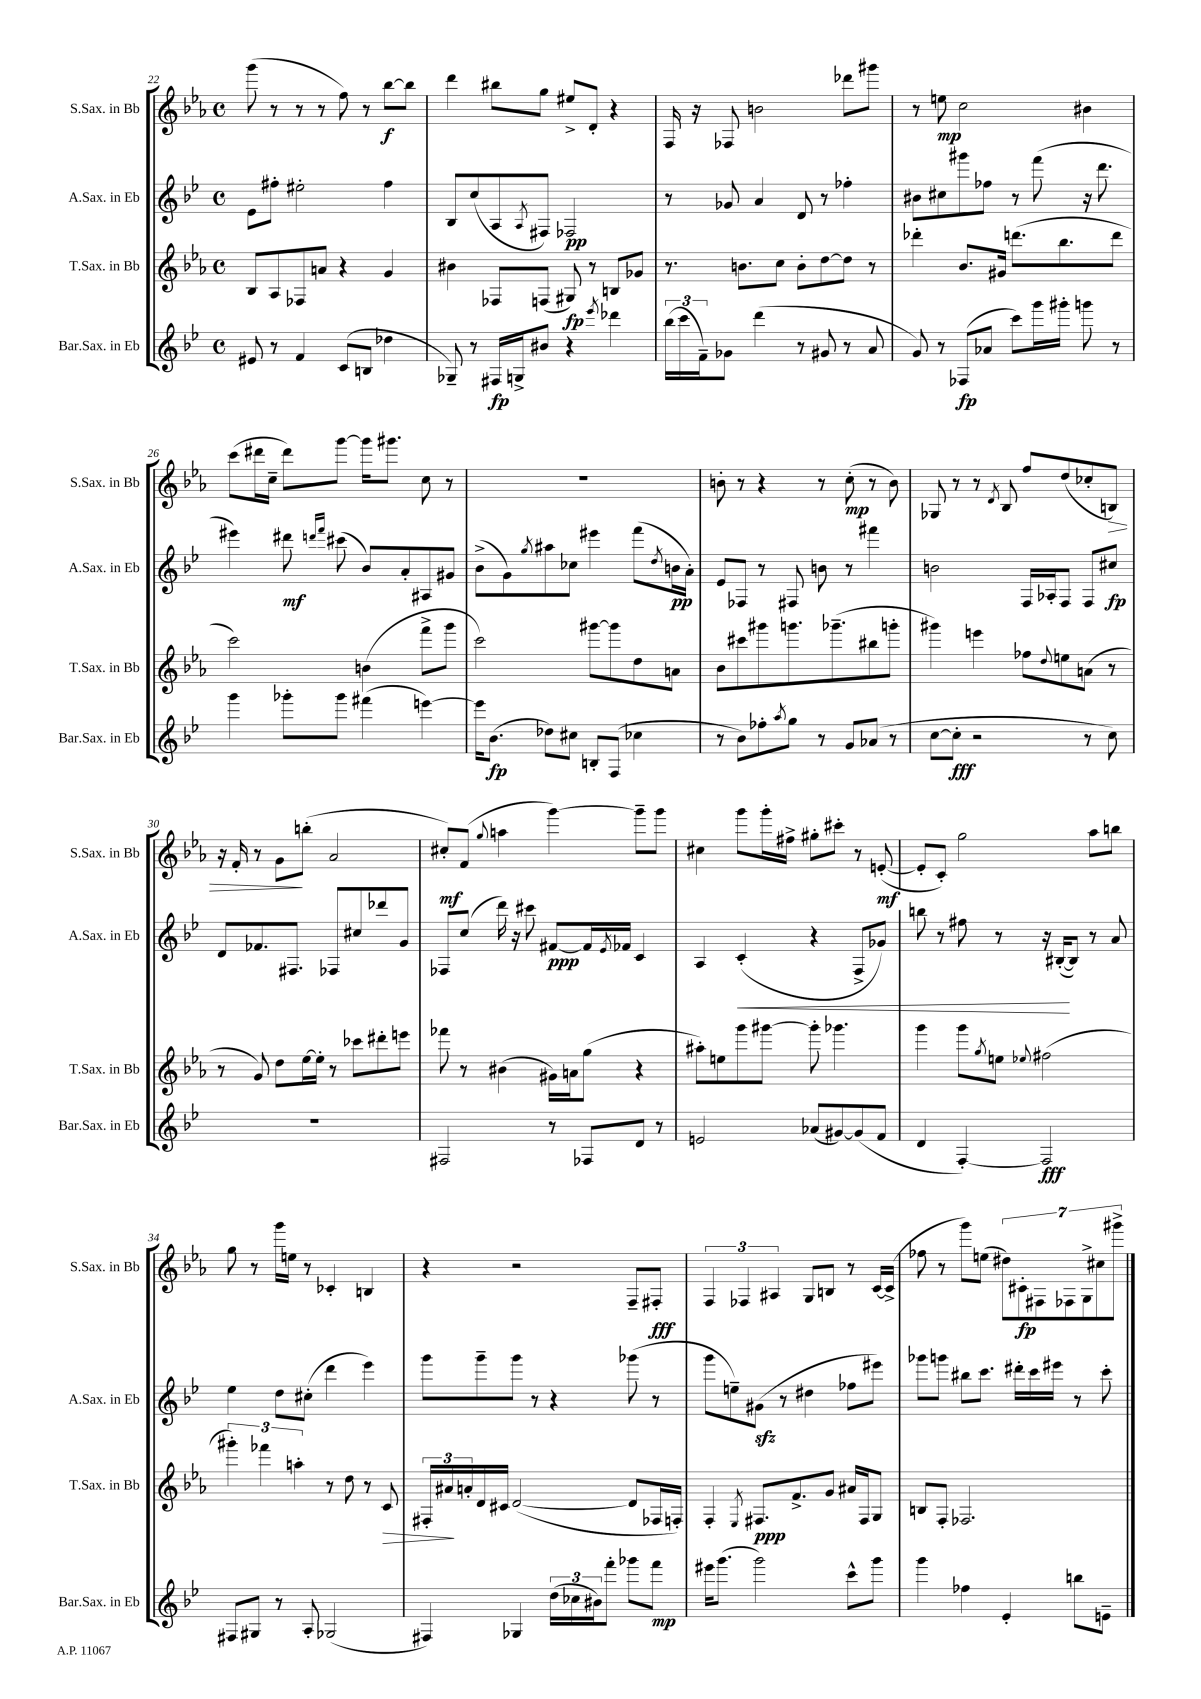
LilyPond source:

<<
\new StaffGroup <<
\new Staff = "s0" \with { instrumentName = "S.Sax. in Bb" shortInstrumentName = "S.Sax. in Bb" } {
    \clef treble \key ees \major \defaultTimeSignature \time 4/4
    g'''8( r8 r8 r8 f''8) r8 bes''8~\f bes''8 |
    d'''4 bis''8 g''8 eis''8-> d'8-. r4 |
    f16 r16 fes8 b'2 des'''8 gis'''8 |
    r8 e''8\mp c''2 bis'4 |
    c'''8( dis'''16 c''16-- dis'''8) g'''8~ g'''16 gis'''8. c''8 r8 |
    R1 |
    b'8-. r8 r4 r8 c''8-.\mp( r8 b'8) |
    ges8 r8 r8 \acciaccatura { d'8 } bes8 f''8 d''8( ces''8-. b8\>) |
    r16 f'16-. r8 g'8\! b''8-.( aes'2 |
    cis''8-.\mf) f'8( \appoggiatura { g''8 } a''4 g'''4~) g'''8-- g'''8 |
    cis''4 g'''8 g'''16-. fis''16-> gis''8-. cis'''8-. r8 e'8~-.\mf( |
    e'8-. c'8-.) g''2 aes''8 b''8 |
    g''8 r8 g'''16 e''16 r8 ces'4-. b4 |
    r4 r2 f8-- fis8-.\fff |
    \tuplet 3/2 { f4 fes4 ais4 } g8 b8 r8 c'16~ c'16->( |
    fes''8 r8 g'''8) e''8( \tuplet 7/4 { dis''8) cis'8-.\fp fis8 fes8 g8-> cis''8 gis'''8-> } \bar "|." |
}
\new Staff = "s1" \with { instrumentName = "A.Sax. in Eb" shortInstrumentName = "A.Sax. in Eb" } {
    \clef treble \key bes \major \defaultTimeSignature \time 4/4
    ees'8 fis''8-. eis''2-. fis''4 |
    bes8 c''8( a8 \acciaccatura { a8 } fis8) fes2\pp |
    r8 ges'8 a'4 d'8 r8 fes''4-. |
    bis'8 cis''8 gis'''8 fes''8 r8 f'''8( r16 d'''8. |
    eis'''4) dis'''8\mf \grace { d'''16 f'''16 } cis'''8( bes'8) a'8-. ais8 gis'8 |
    bes'8->( g'8) \acciaccatura { g''8 } ais''8 ces''8 eis'''4 f'''8( \acciaccatura { d''8 } b'16\pp a'16-.) |
    ees'8 fes8 r8 fis8 b'8 r8 fis'''4 |
    b'2 f16 aes16-. f8 f8 cis''8\fp |
    d'8 fes'8. fis8. fes8 cis''8 des'''8 g'8 |
    fes8 c''8( d'''16) r16 cis'''8 fis'8~\ppp fis'16 \acciaccatura { ees'8 } fes'16 c'4 |
    a4 c'4-.\<( r4 f8-> ges'8) |
    b''8 r8 fis''8 r8 r16 bis16~-.\!( bis8) r8 a'8 |
    ees''4 d''8 cis''8-.( d'''4 ees'''4) |
    g'''8 g'''8-- g'''8 r8 r4 ges'''8( r8 |
    g'''8 e''8--) gis'8\sfz( r8 dis''4 fes''8 eis'''8) |
    ges'''8 g'''8 bis''8 c'''8. dis'''16-. c'''16 eis'''16 r8 c'''8-. \bar "|." |
}
\new Staff = "s2" \with { instrumentName = "T.Sax. in Bb" shortInstrumentName = "T.Sax. in Bb" } {
    \clef treble \key ees \major \defaultTimeSignature \time 4/4
    bes8 aes8 fes8 a'8 r4 g'4 |
    bis'4 fes8 f8( gis8\fp) r8 b8 ges'8 |
    r8. b'8. c''8 b'8-. d''8~ d''8 r8 |
    des'''4-. bes'8. gis'16 d'''8.( bes''8. d'''8 |
    c'''2) b'4( f'''8-> g'''8 |
    c'''2) gis'''8~ gis'''8 d''8 a'8 |
    bes'8 cis'''8 gis'''8 g'''8. ges'''8.--( bis''8 g'''8-. |
    gis'''4) e'''4 fes''8 \appoggiatura { d''8 } e''8 a'8( r8 |
    r8 g'8) d''8 ees''16~ ees''16-. r8 ces'''8 dis'''8-. e'''8 |
    fes'''8 r8 bis'4( gis'16) a'16 g''8( r4 |
    ais''8-.) e''8 g'''8 gis'''8~ gis'''8-. ges'''4. |
    g'''4 g'''8 \acciaccatura { g''8 } e''8 \appoggiatura { ees''8 } fis''2( |
    \tuplet 3/2 { gis'''4-.) fes'''4 a''4-. } r8 d''8 r8 c'8\> |
    \tuplet 3/2 { fis16-. ais'16\! a'16-. } d'16 cis'16 d'2~( d'8 fes16 f16-.) |
    f4-. \acciaccatura { ees8 } fis8.\ppp f'8.-> g'8 ais'16 fis16 g8 |
    b8 f8-. fes2. \bar "|." |
}
\new Staff = "s3" \with { instrumentName = "Bar.Sax. in Eb" shortInstrumentName = "Bar.Sax. in Eb" } {
    \clef treble \key bes \major \defaultTimeSignature \time 4/4
    eis'8 r8 f'4 c'8( b8 des''4 |
    ges8--) r8 fis16\fp g16-> bis'8 r4 \acciaccatura { ees'''8 } des'''4 |
    \tuplet 3/2 { bes''16( c'''16 f'16--) } ges'8 d'''4( r8 gis'8 r8 a'8 |
    g'8) r8 fes8\fp( aes'8 c'''8) g'''16 gis'''16-. g'''8 r8 |
    g'''4 ges'''8-. ges'''8 fis'''4( e'''4~) |
    e'''16 bes'8.\fp( des''8) cis''8 b8-. f8( ces''4 |
    r8 bes'8) fes''8-. \acciaccatura { a''8 } g''8 r8 g'8 aes'8( r8 |
    c''8~ c''8-.\fff r2 r8 c''8) |
    R1 |
    fis2 r8 fes8 d'8 r8 |
    e'2 aes'8( gis'8~) gis'8( f'8 |
    d'4 f4~-.) f2\fff |
    fis8 gis8 r8 a8-. ges2( |
    fis4) ges4 \tuplet 3/2 { d''16( ces''16 bis'16) } f'''8-. ges'''8 f'''8\mp |
    eis'''16 g'''8.( g'''2) c'''8-^ g'''8 |
    g'''4 fes''4 ees'4-. b''8 e'8-- \bar "|." |
}
>>
>>
\layout { \context { \Score currentBarNumber = #22 } }
